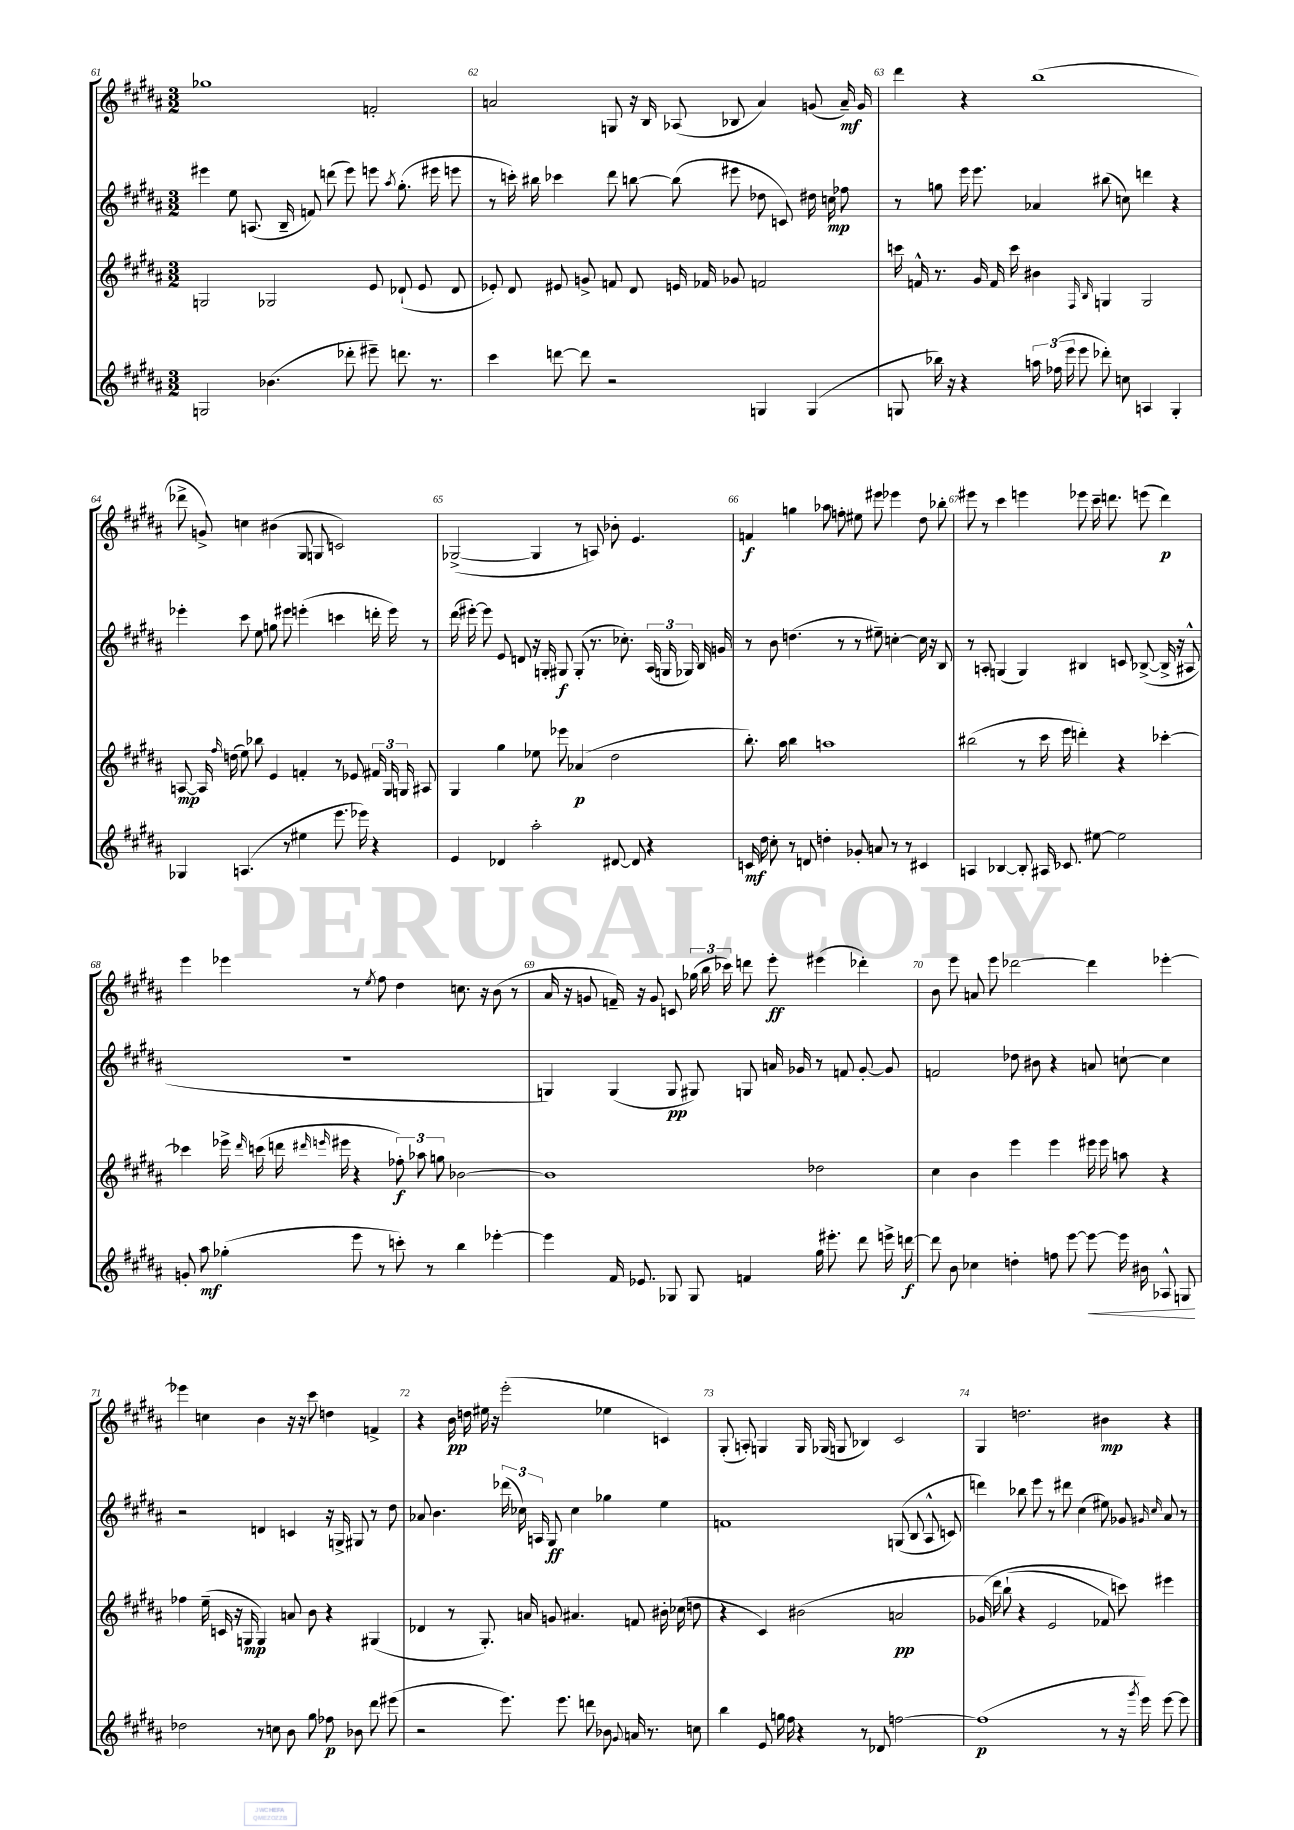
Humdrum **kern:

**kern	**kern	**kern	**kern
*staff4	*staff3	*staff2	*staff1
*clefG2	*clefG2	*clefG2	*clefG2
*k[f#c#g#d#a#]	*k[f#c#g#d#a#]	*k[f#c#g#d#a#]	*k[f#c#g#d#a#]
*M3/2	*M3/2	*M3/2	*M3/2
2G	2G	4eee#	1gg-
.	.	8ee	.
.	.	(8.A	.
(4.b-	2G-	.	.
.	.	16B~	.
.	.	8f)	.
.	.	(8ddd	.
8ddd-'	.	8eee#)	.
8eee#~)	8e	8eee	2f'
.	.	8qaa#	.
8.ddd	(8d-`	(8.gg#'	.
.	8e	.	.
8.r	.	16eee#	.
.	8d-	8eee	.
=	=	=	=
4ccc#	8e-')	8r	2a
.	8d#	16ccc')	.
.	.	16bb#	.
[8ddd	8e#	4ccc-	.
8ddd]	8g^	.	.
2r	8f	8ddd#	8G
.	8d#	[8bb	16r
.	.	.	16B
.	16e	(8bb]	(8A-
.	16f-	.	.
.	8g-	8eee#	8B-
4G	2f	8dd-	4a)
.	.	8c)	.
(4G	.	16dd#	(8g
.	.	16cc	.
.	.	8ff-	16a~)
.	.	.	16g
=	=	=	=
8G	16ccc	8r	4ddd#
.	16f^^	.	.
16bb-)	8.r	8gg	.
16r	.	.	.
4r	.	16eee	4r
.	16g#	8.eee	.
.	16f	.	.
.	16ccc	.	.
24aa	4b#	4a-	(1bb
(24ff-	.	.	.
24eee	.	.	.
8eee	.	.	.
.	16qqF#	.	.
.	16qqB	.	.
8ddd-')	4G	(8bb#	.
8cc	.	8cc)	.
4A	2G	4ddd	.
4G'	.	4r	.
=	=	=	=
4G-	[8A	4eee-'	8ddd-^
.	16A]	.	8g^)
.	16qqff#	.	.
.	(16dd	.	.
(4.A	8ee)	8ccc#	4cc
.	8bb-	8ee	.
.	4e	8gg	(4b#
8r	.	8eee#	.
4ee#	4f'	(4eee'	8G#
.	.	.	8G
8.eee	8r	4ccc	2c)
.	8e-	.	.
16eee-)	.	.	.
4r	24f#	16ddd'	.
.	24G#	.	.
.	.	16eee)	.
.	24G	.	.
.	8A#	8r	.
=	=	=	=
4e	4G#	(16ddd#	([2G-^
.	.	[16eee#')	.
.	.	8eee#]	.
4d-	4gg#	8e	.
.	.	8d	.
2aa#'	8ee-	16r	4G-]
.	.	16G'	.
.	8eee-	8G#	.
.	(4a-	(8G#'	8r
.	.	8.r	8A)
[8d#	2dd#	.	8b-'
.	.	8.cc-')	.
8d#]	.	.	4.e
4r	.	(24A#	.
.	.	24G	.
.	.	24G-)	.
.	.	16B	.
.	.	16g	.
=	=	=	=
16c	8.bb')	8r	4f
16dd#	.	.	.
8cc#'	.	8b	.
.	16aa#	.	.
8r	4bb	(4.dd	4gg
8d	.	.	.
4dd'	1aa	.	8aa-
.	.	8r	8ff'
8g-'	.	8r	8ee#
8a	.	8ee#~)	8eee#
8r	.	[4cc'	4eee-
8r	.	.	.
4c#	.	16cc]	8dd#
.	.	16r	.
.	.	8B	8bb-'
=	=	=	=
4A	(2bb#	8r	8eee#
.	.	8A'	8r
[4B-	.	(4G	4ccc#
8B-']	8r	4G)	4eee
16A#	16ccc#	.	.
8.c-	16eee	.	.
.	4ddd')	4B#	8eee-
[8ee#	.	.	16ccc#~
.	.	.	8.ddd
2ee#]	4r	8c	.
.	.	([8B-^	(8eee
.	[4ccc-'	16B-^]	4ddd)
.	.	16r	.
.	.	8A#^^	.
=	=	=	=
8g'	4ccc-]	1.r	4eee
8aa#	.	.	.
(4gg-'	16eee-^	.	4eee-
.	16qqddd#	.	.
.	(16ccc	.	.
.	16ddd	.	.
.	16qqddd#	.	.
.	16qqeee	.	.
.	16eee#	.	.
8eee	4r	.	8r
.	.	.	8qee
8r	.	.	8ff#
8ccc')	12ff-')	.	4dd#
.	12aa-	.	.
8r	.	.	.
.	12gg	.	.
4bb	[2b-	.	8.cc
.	.	.	16r
[4eee-'	.	.	(8b
.	.	.	8r
=	=	=	=
4eee-]	1b-]	4G)	16a#
.	.	.	16r
.	.	.	8g
16f#	.	(4G	16f~)
8.e-	.	.	16r
.	.	.	8g
8G-	.	8G	8c
8G-	.	8G#)	(24gg-
.	.	.	24bb
.	.	.	24ccc-)
4f	.	8G	8ddd
.	.	16a	8eee'
.	.	16g-	.
16gg#	2dd-	8r	(4eee#
8.eee#'	.	.	.
.	.	8f	.
8ddd#	.	[8g-'	4ddd-')
16eee^	.	8g-]	.
[16ddd	.	.	.
=	=	=	=
8ddd]	4cc#	2f	8b
8b	.	.	8eee
4cc-	4b	.	8a
.	.	.	8eee
4dd'	4eee	8dd-	[2ddd-
.	.	8b#	.
8ff	4eee	4r	.
[8eee	.	.	.
8eee_	16eee#	8a	4ddd-]
.	16eee#	.	.
16eee]	8aa	[8cc`	.
16b#	.	.	.
8A-^^	4r	4cc]	[4eee-'
8G	.	.	.
=	=	=	=
2dd-	4ff-	2r	4eee-]
.	(16ee~	.	4cc
.	16c	.	.
.	16r	.	.
.	16G	.	.
8r	4G)	4d	4b
8cc	.	.	.
8b	8a	4c	16r
.	.	.	16r
8gg#	8b	.	8ccc#
8ff-	4r	16r	4dd
.	.	16G^	.
8b-	.	8G#	.
8ddd#	(4G#	8r	4f^
(8eee#	.	8dd#	.
=	=	=	=
2r	4d-	8a-	4r
.	.	4.b	.
.	8r	.	16b
.	.	.	16dd
.	8.G#')	.	16ee#
.	.	.	16r
8.eee)	.	(24ddd-	(2eee'
.	.	24cc-)	.
.	16a	.	.
.	.	24A	.
.	8g	8G#	.
8.eee	.	.	.
.	4.a#	4cc-	.
8ddd	.	.	.
8b-	.	4gg-	4ee-
8qqg#	.	.	.
16a	8f	.	.
8.r	.	.	.
.	16b#'	4ee	4c)
.	(16cc-	.	.
8cc	8dd	.	.
=	=	=	=
4bb	4r	1f	(8G#'
.	.	.	8A')
8e	4c#)	.	4G
16gg	.	.	.
16ff#	.	.	.
4r	(2b#	.	16G
.	.	.	(16G-
.	.	.	8G
8r	.	.	4B-)
8d-	.	.	.
[2ff	2a	&((8G	2c#
.	.	8B	.
.	.	8A#^^	.
.	.	8c)	.
=	=	=	=
(1ff]	&(16g-	4ddd&)	4G#
.	16ddd#)	.	.
.	(8bb`	.	.
.	4r	8bb-	2.dd
.	.	8eee	.
.	2e	8r	.
.	.	8ddd#	.
.	.	(4cc#	.
8r	8f-)	8ee#)	4b#
16r	8ccc&)	8g-	.
8qggg#	.	.	.
16eee)	.	.	.
.	.	16qqg#	.
.	.	16qqcc#	.
[8eee	4eee#	8a#	4r
8eee]	.	8r	.
==	==	==	==
*-	*-	*-	*-
